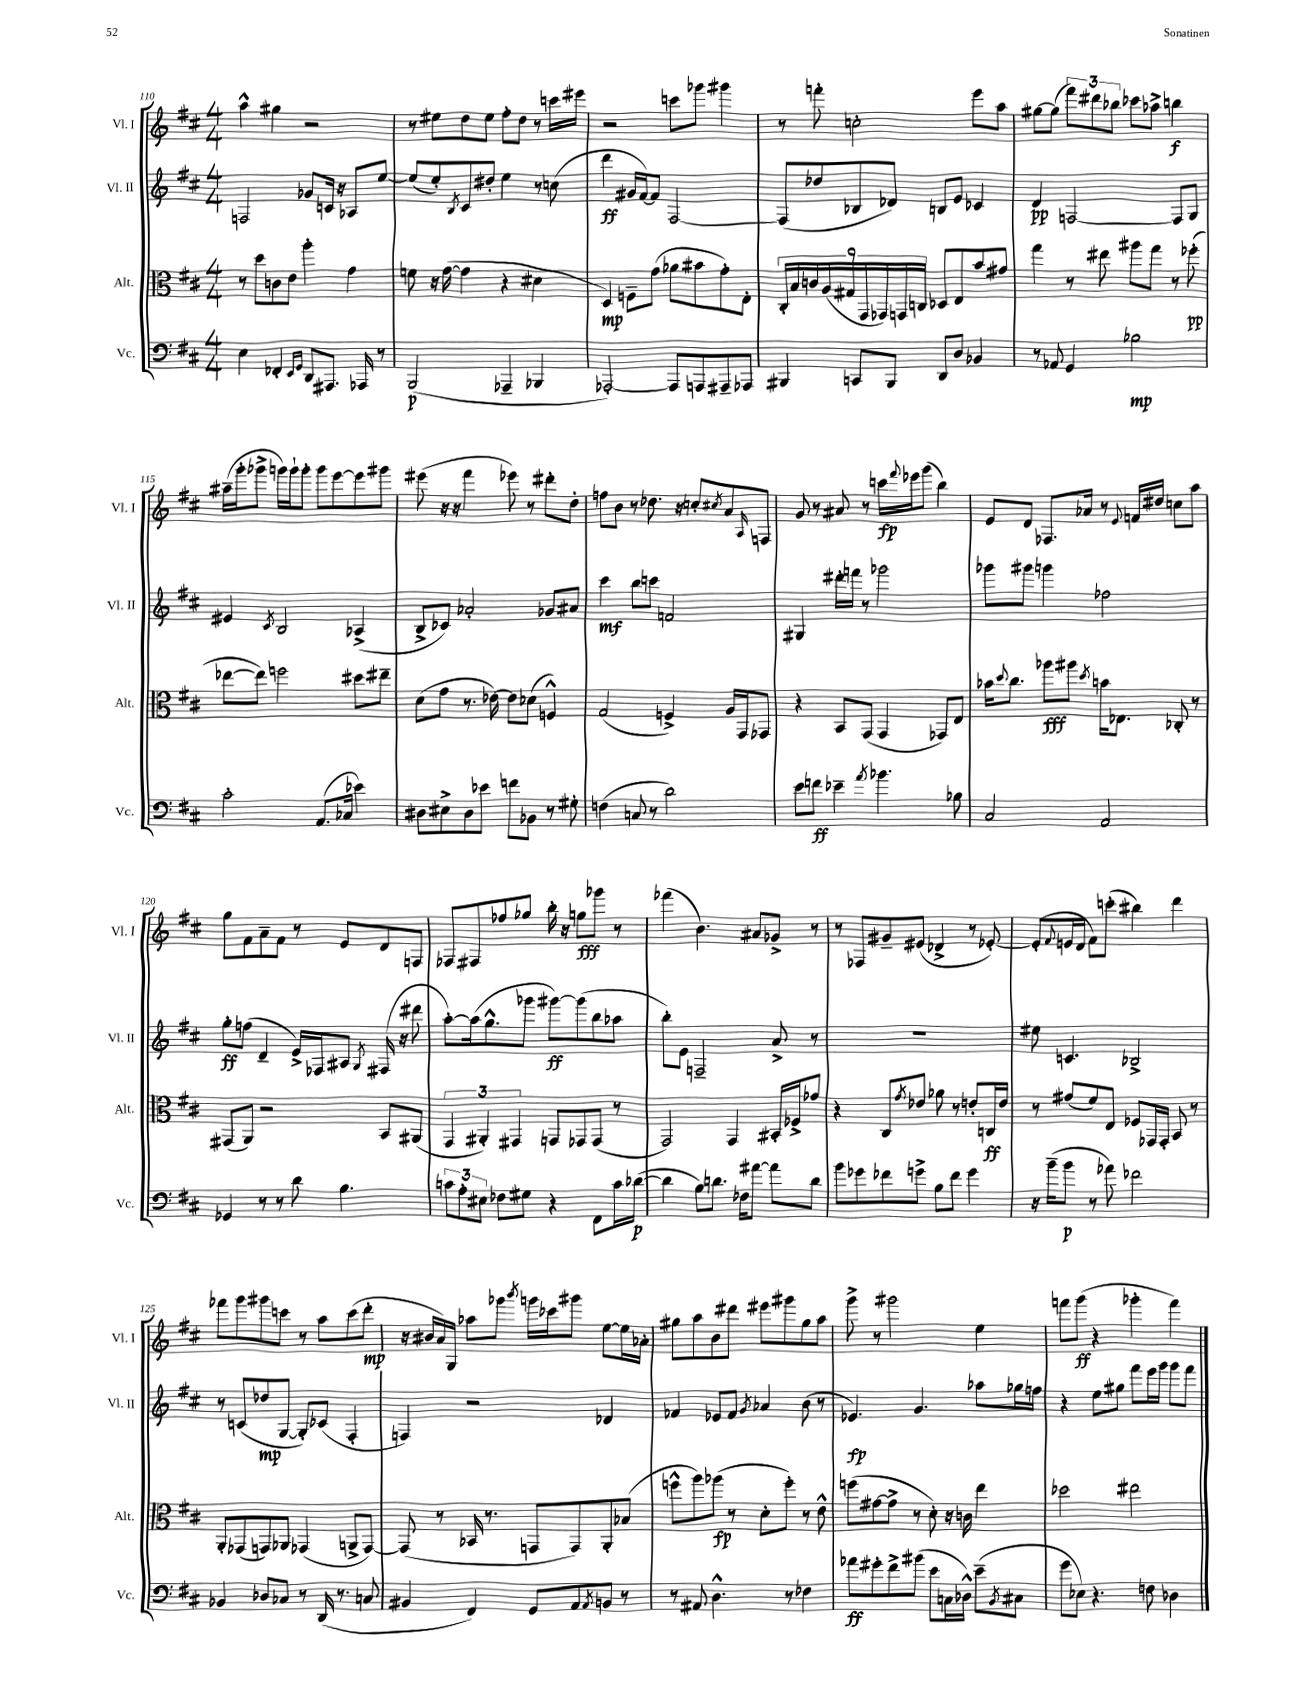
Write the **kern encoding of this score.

**kern	**dynam	**kern	**dynam	**kern	**dynam	**kern	**dynam
*part4	*part4	*part3	*part3	*part2	*part2	*part1	*part1
*staff4	*staff4	*staff3	*staff3	*staff2	*staff2	*staff1	*staff1
*I"Vc.	*	*I"Alt.	*	*I"Vl. II	*	*I"Vl. I	*
*I'Vc.	*	*I'Alt.	*	*I'Vl. II	*	*I'Vl. I	*
*clefF4	*	*clefC3	*	*clefG2	*	*clefG2	*
*k[f#c#]	*	*k[f#c#]	*	*k[f#c#]	*	*k[f#c#]	*
*M4/4	*	*M4/4	*	*M4/4	*	*M4/4	*
=110	=110	=110	=110	=110	=110	=110	=110
4E\	.	8r	.	2Fn/	.	4aa^^\	.
.	.	8dd\L	.	.	.	.	.
4FF-X'/	.	8cn\	.	.	.	4gg#X\	.
.	.	8e\J	.	.	.	.	.
16qqEE/LL	.	.	.	.	.	.	.
16qqGG/JJ	.	.	.	.	.	.	.
8DD/L	.	4aa'\	.	8g-X/L	.	2r	.
8.AAA#X/J	.	.	.	16cn/Jk	.	.	.
.	.	.	.	16r	.	.	.
.	.	4g\	.	8A-X/L	.	.	.
16AAA-X/	.	.	.	.	.	.	.
8r	.	.	.	[8ee/J	.	.	.
=111	=111	=111	=111	=111	=111	=111	=111
(2BBB/	p	8fn\	.	(8ee/L]	.	8r	.
.	.	16r	.	8ee'/)	.	8ee#X\L	.
.	.	([16g\	.	.	.	.	.
.	.	.	.	8qB/	.	.	.
.	.	4g\]	.	8c#/	.	8dd\	.
.	.	.	.	8dd#X'/J	.	8ee#\J	.
4AAA-X~/	.	4r	.	4ee\	.	8ff#'\L	.
.	.	.	.	.	.	8dd\J	.
4BBB-X/	.	4d#X\	.	8r	.	8r	.
.	.	.	.	(8ccn\	.	16cccn\LL	.
.	.	.	.	.	.	16eee#X\JJ	.
=112	=112	=112	=112	=112	=112	=112	=112
[2AAA-X'/)	.	4D/)	mp	4ddd\	ff	2r	.
.	.	8Fn~\L	.	16g#X/LL	.	.	.
.	.	.	.	[16f#/J)	.	.	.
.	.	(8g\J	.	8f#/J]	.	.	.
8AAA-/L]	.	8a-X\L	.	[2F#/	.	8cccn\L	.
8AAAn/	.	8b#X\	.	.	.	8ggg-X\J	.
8AAA#X~/	.	8g'\)	.	.	.	4ggg#X\	.
8AAA-X/J	.	8E'\J	.	.	.	.	.
=113	=113	=113	=113	=113	=113	=113	=113
4BBB#X/	.	18C#'/LL	.	(8F#/L]	.	8r	.
.	.	18B/	.	.	.	.	.
.	.	18cn/	.	.	.	.	.
.	.	.	.	8dd-X/	.	8fffn'\	.
.	.	(18A/	.	.	.	.	.
.	.	18G#X/	.	.	.	.	.
8CCn/L	.	.	.	8B-X/	.	2ccn'\	.
.	.	18GG/	.	.	.	.	.
.	.	18GG-X/)	.	.	.	.	.
8BBB#/J	.	.	.	8d-X/J)	.	.	.
.	.	18GGn/	.	.	.	.	.
.	.	18Cn/JJ	.	.	.	.	.
8DD/L	.	8D-X/L	.	8Bn/L	.	.	.
8D/J	.	8E/	.	8e/J	.	.	.
4BB-X/	.	8b/	.	4c-X/	.	8eee\L	.
.	.	8g#X/J	.	.	.	8aa\J	.
=114	=114	=114	=114	=114	=114	=114	=114
8r	.	4gg\	.	4d/	pp	[8gg#X\L	.
8AA-X/	.	.	.	.	.	(8gg#\J]	.
4GG/	.	8r	.	[2Fn/	.	12fff#\L)	.
.	.	.	.	.	.	12ddd#X\	.
.	.	8ee#X\	.	.	.	.	.
.	.	.	.	.	.	12bb-X\J	.
2B-X\	mp	8aa#X\L	.	.	.	8ccc-X\L	.
.	.	8gg\J	.	.	.	8aa-X^\J	.
.	.	8r	.	8F/L]	.	4bbn\	f
.	.	(8ff-X'\	pp	8G/J	.	.	.
!!LO:LB:g=z
=115	=115	=115	=115	=115	=115	=115	=115
2c#'\	.	[8ee-X\L	.	4e#X/	.	(16aa#X~\LL	.
.	.	.	.	.	.	16ggg'\J	.
.	.	8ee-\J])	.	.	.	8ggg-X^\J	.
.	.	.	.	8qc#/	.	.	.
.	.	2ffn\	.	2B/	.	16gggn\LL)	.
.	.	.	.	.	.	16ggg`\J	.
.	.	.	.	.	.	8ggg'\J	.
(8.AA/L	.	.	.	.	.	8ggg\L	.
.	.	.	.	.	.	[8eee\	.
16C-X/Jk	.	.	.	.	.	.	.
4e-X\)	.	8dd#X\L	.	(4A-X^/	.	8eee\]	.
.	.	8ee#X~\J	.	.	.	8ggg#X\J	.
=116	=116	=116	=116	=116	=116	=116	=116
8D#X\L	.	(8d\L	.	8B^/L	.	(8eee#X\	.
8E#X^\	.	8g\J	.	8c-X/J)	.	16r	.
.	.	.	.	.	.	16r	.
8D#\	.	8.r	.	2a-X'/	.	4fff#\	.
8e-X\J	.	.	.	.	.	.	.
.	.	[16e-X\)	.	.	.	.	.
8fn\L	.	8e-\L]	.	.	.	8eee-X\)	.
8BB-X\J	.	(8d-X\J	.	.	.	8r	.
8r	.	4Fn^^/)	.	8g-X/L	.	8ddd#X'\L	.
8G#X'\	.	.	.	8a#X/J	.	8dd'\J	.
=117	=117	=117	=117	=117	=117	=117	=117
(4Fn\	.	(2G/	.	4ccc#\	mf	8ffn\L	.
.	.	.	.	.	.	8b\J	.
8Cn/	.	.	.	8bb\L	.	8r	.
8r	.	.	.	8cccn\J	.	8.dd-X\	.
2d\)	.	4Fn^/)	.	2fn/	.	.	.
.	.	.	.	.	.	16r	.
.	.	.	.	.	.	8ccn'/L	.
.	.	.	.	.	.	8qcc#X/	.
.	.	16A/LL	.	.	.	8a/	.
.	.	16GG/J	.	.	.	.	.
.	.	.	.	.	.	16qqA/	.
.	.	8GG-X/J	.	.	.	8Fn/J	.
=118	=118	=118	=118	=118	=118	=118	=118
8e\L	.	4r	.	4G#X/	.	8g/	.
8fn\J	ff	.	.	.	.	8r	.
4e-X~\	.	8BB/L	.	16ddd#X'\LL	.	8a#X/	.
.	.	.	.	16fffn\JJ	.	.	.
.	.	(8GG/J	.	8r	.	8r	.
8qa/	.	.	.	.	.	.	.
4.b-X\	.	4GG/	.	2ggg-X\	.	16cccn\LL	fp
.	.	.	.	.	.	8qqfff#/	.
.	.	.	.	.	.	16eee-X\J	.
.	.	.	.	.	.	(8ggg\J	.
.	.	8GG-X/L)	.	.	.	4bb\)	.
8B-X\	.	8E/J	.	.	.	.	.
=119	=119	=119	=119	=119	=119	=119	=119
2C#/	.	16b-X\KL	.	8ggg-X\L	.	8e/L	.
.	.	8qqdd/	.	.	.	.	.
.	.	8.cc#\J	.	.	.	.	.
.	.	.	.	8ggg#X\J	.	8d/J	.
.	.	8aa-X\L	fff	4gggn\	.	8.F-X/L	.
.	.	8aa#X\J	.	.	.	.	.
.	.	.	.	.	.	16a-X/Jk	.
.	.	8qdd/	.	.	.	.	.
2AA/	.	16bn\KL	.	2ff-X\	.	8r	.
.	.	8.E-X\J	.	.	.	.	.
.	.	.	.	.	.	8qqe/	.
.	.	.	.	.	.	16fn/LL	.
.	.	.	.	.	.	16dd#X/JJ	.
.	.	8C-X'/	.	.	.	8ccn\L	.
.	.	8r	.	.	.	8aa\J	.
!!LO:LB:g=z
=120	=120	=120	=120	=120	=120	=120	=120
4GG-X/	.	(8GG#X/L	.	8gg'\L	ff	8gg\L	.
.	.	8AA/J)	.	(8ffn\J	.	8f#\	.
8r	.	2r	.	4d~/	.	8a~\	.
8r	.	.	.	.	.	8f#\J	.
8d\	.	.	.	16e^/LL)	.	8r	.
.	.	.	.	16F-X/J	.	.	.
4.B\	.	.	.	8A#X/J	.	8e/L	.
.	.	.	.	8qG/	.	.	.
.	.	8BB/L	.	(16F#X/	.	8d/	.
.	.	.	.	16r	.	.	.
.	.	(8AA#X/J	.	8ddd#X\	.	8Fn/J	.
=121	=121	=121	=121	=121	=121	=121	=121
12cn\L	.	6GG/	.	[8aa'\L)	.	8F-X/L	.
12A'\	.	.	.	.	.	.	.
.	.	.	.	(16aa\k]	.	8F#X/	.
12E#X\J	.	6AA#X'/)	.	.	.	.	.
.	.	.	.	8.gg^^\	.	.	.
8F-X\L	.	.	.	.	.	8ff-X/	.
.	.	6GG#X/	.	.	.	.	.
8G#X\J	.	.	.	8ggg-X\J	.	8gg-X/J	.
4r	.	8GGn/L	.	[8ggg#X\L)	ff	16bb'\	.
.	.	.	.	.	.	16r	.
.	.	8GG-X/	.	(8ggg#\]	.	8ggn\L	fff
8FF#\L	.	(8GG-/J	.	8bb\	.	8ggg-X\J	.
16c\L	.	8r	.	8aa-X\J	.	8r	.
([16d-X\JJ	p	.	.	.	.	.	.
=122	=122	=122	=122	=122	=122	=122	=122
4d-\]	.	2GG/)	.	8bb'\L)	.	(4fff-X\	.
.	.	.	.	8e\J	.	.	.
8B\L)	.	.	.	2Fn~/	.	4.b\)	.
8.dn\J	.	.	.	.	.	.	.
.	.	4GG/	.	.	.	.	.
16F-X\KL	.	.	.	.	.	.	.
[8a#X\J	.	.	.	.	.	8a#X/L	.
8a#\L]	.	16BB#X'/LL	.	8a^/	.	8g-X^/J	.
.	.	16F-X^/J	.	.	.	.	.
8d\J	.	8g-X/J	.	8r	.	8r	.
=123	=123	=123	=123	=123	=123	=123	=123
8b\L	.	4r	.	1r	.	8r	.
8g-X\	.	.	.	.	.	8F-X/L	.
8f-X\	.	8C#/L	.	.	.	8g#X~/	.
.	.	8qg/	.	.	.	.	.
8gn^\J	.	8e-X/J	.	.	.	(8e#X/J	.
8B\L	.	8a-X\	.	.	.	4d-X^/	.
8f-\J	.	8r	.	.	.	.	.
4g\	.	8en'/L	.	.	.	8r	.
.	.	16Cn/L	ff	.	.	[8e-X'/)	.
.	.	16e/JJ	.	.	.	.	.
=124	=124	=124	=124	=124	=124	=124	=124
16r	.	8r	.	8ee#X\	.	(8e-'/L]	.
(16b~\KL	.	.	.	.	.	.	.
.	.	.	.	.	.	8qqf#/	.
8b\J	p	(8g#X/L	.	4.cn/	.	16en/L	.
.	.	.	.	.	.	16d/JJ	.
8r	.	8f#/)	.	.	.	8f#\L)	.
8a-X\)	.	8E/J	.	.	.	(8cccn'\J	.
2f-X\	.	8F-X/L	.	2B-X^/	.	4bb#X\)	.
.	.	16GG-X/L	.	.	.	.	.
.	.	16GG-'/JJ	.	.	.	.	.
.	.	8BB/	.	.	.	4ddd\	.
.	.	8r	.	.	.	.	.
!!LO:LB:g=z
=125	=125	=125	=125	=125	=125	=125	=125
4BB-X/	.	8AA'/L	.	8r	.	8fff-X\L	.
.	.	(8GG-X/	.	(8cn/L	.	8ggg\	.
8D-X/L	.	8GGn/)	.	8dd-X/	mp	8ggg#X\	.
8C-X/J	.	8AA-X/J	.	[8G/J	.	8cccn\J	.
8r	.	(4GG-X/	.	8G'/L])	.	8r	.
(16DD/	.	.	.	(8c-X/J	.	8aa\L	.
8.r	.	.	.	.	.	.	.
.	.	8AAn^/L	.	4F#'/	.	(8ccc\	.
8Cn/	.	[8GG-/J)	.	.	.	8ddd'\J	mp
=126	=126	=126	=126	=126	=126	=126	=126
4BB#X/	.	(8GG-/]	.	4Fn/)	.	16r	.
.	.	.	.	.	.	16b#X/LL	.
.	.	8r	.	.	.	16a/)	.
.	.	.	.	.	.	16G/JJ	.
4FF#/)	.	16BB-X/	.	2r	.	8aa-X\L	.
.	.	8.r	.	.	.	.	.
.	.	.	.	.	.	8ggg-X\J	.
.	.	.	.	.	.	8qbbb/	.
8GG/L	.	8GGn/L	.	.	.	16gggn\LL	.
.	.	.	.	.	.	16ccc-X\J	.
8AA/	.	8GG/)	.	.	.	8ggg#X\J	.
8qAA/	.	.	.	.	.	.	.
8BBn/J	.	8AA'/	.	4d-X/	.	[8ee\L	.
8r	.	(8B-X/J	.	.	.	16ee\L]	.
.	.	.	.	.	.	16a-X'\JJ	.
=127	=127	=127	=127	=127	=127	=127	=127
8r	.	8ffn^^\L	.	4f-X/	.	8gg#X\L	.
8AA#X/	.	8aa\)	.	.	.	8aa\	.
4.D^^\	.	(8aa-X\J	fp	8e-X/L	.	8b\	.
.	.	8r	.	8f-/J	.	8ddd#X\J	.
.	.	.	.	8qg/	.	.	.
.	.	8d'\L	.	4a-X/	.	8eee#X\L	.
8r	.	8ff'\J)	.	.	.	8ggg#X\	.
4F-X\	.	8r	.	(8b\	.	8gg#\	.
.	.	8e^^\	.	8r	.	8aa\J	.
=128	=128	=128	=128	=128	=128	=128	=128
8a-X\L	ff	(8ffn\L	.	4.e-X/)	fp	8ggg^\	.
8g#X'\	.	[8g#X\	.	.	.	8r	.
8f#^\	.	8g#^\J]	.	.	.	2ggg#X\	.
(8b#X\J	.	8r	.	4.g/	.	.	.
8e\L	.	8d'\)	.	.	.	.	.
16Cn\L	.	16r	.	.	.	.	.
16D-X^^\JJ)	.	16cn\	.	.	.	.	.
(8e~\L	.	4ee\	.	8aa-X\L	.	4ee\	.
8qBB/	.	.	.	.	.	.	.
8C#X\J	.	.	.	16gg-X\L	.	.	.
.	.	.	.	16ffn\JJ	.	.	.
=129	=129	=129	=129	=129	=129	=129	=129
8g\L	.	2dd-X\	.	4r	.	8fffn\L	.
8E-X\J)	.	.	.	.	.	(8ggg\J	ff
4.r	.	.	.	8ee\L	.	4r	.
.	.	.	.	8gg#X\J	.	.	.
.	.	2ee#X\	.	8fff#\L	.	4ggg-X'\	.
8Fn\	.	.	.	16eee\L	.	.	.
.	.	.	.	16ggg\JJ	.	.	.
4D-X\	.	.	.	8ggg\L	.	4fff\)	.
.	.	.	.	8fff#\J	.	.	.
==	==	==	==	==	==	==	==
*-	*-	*-	*-	*-	*-	*-	*-
